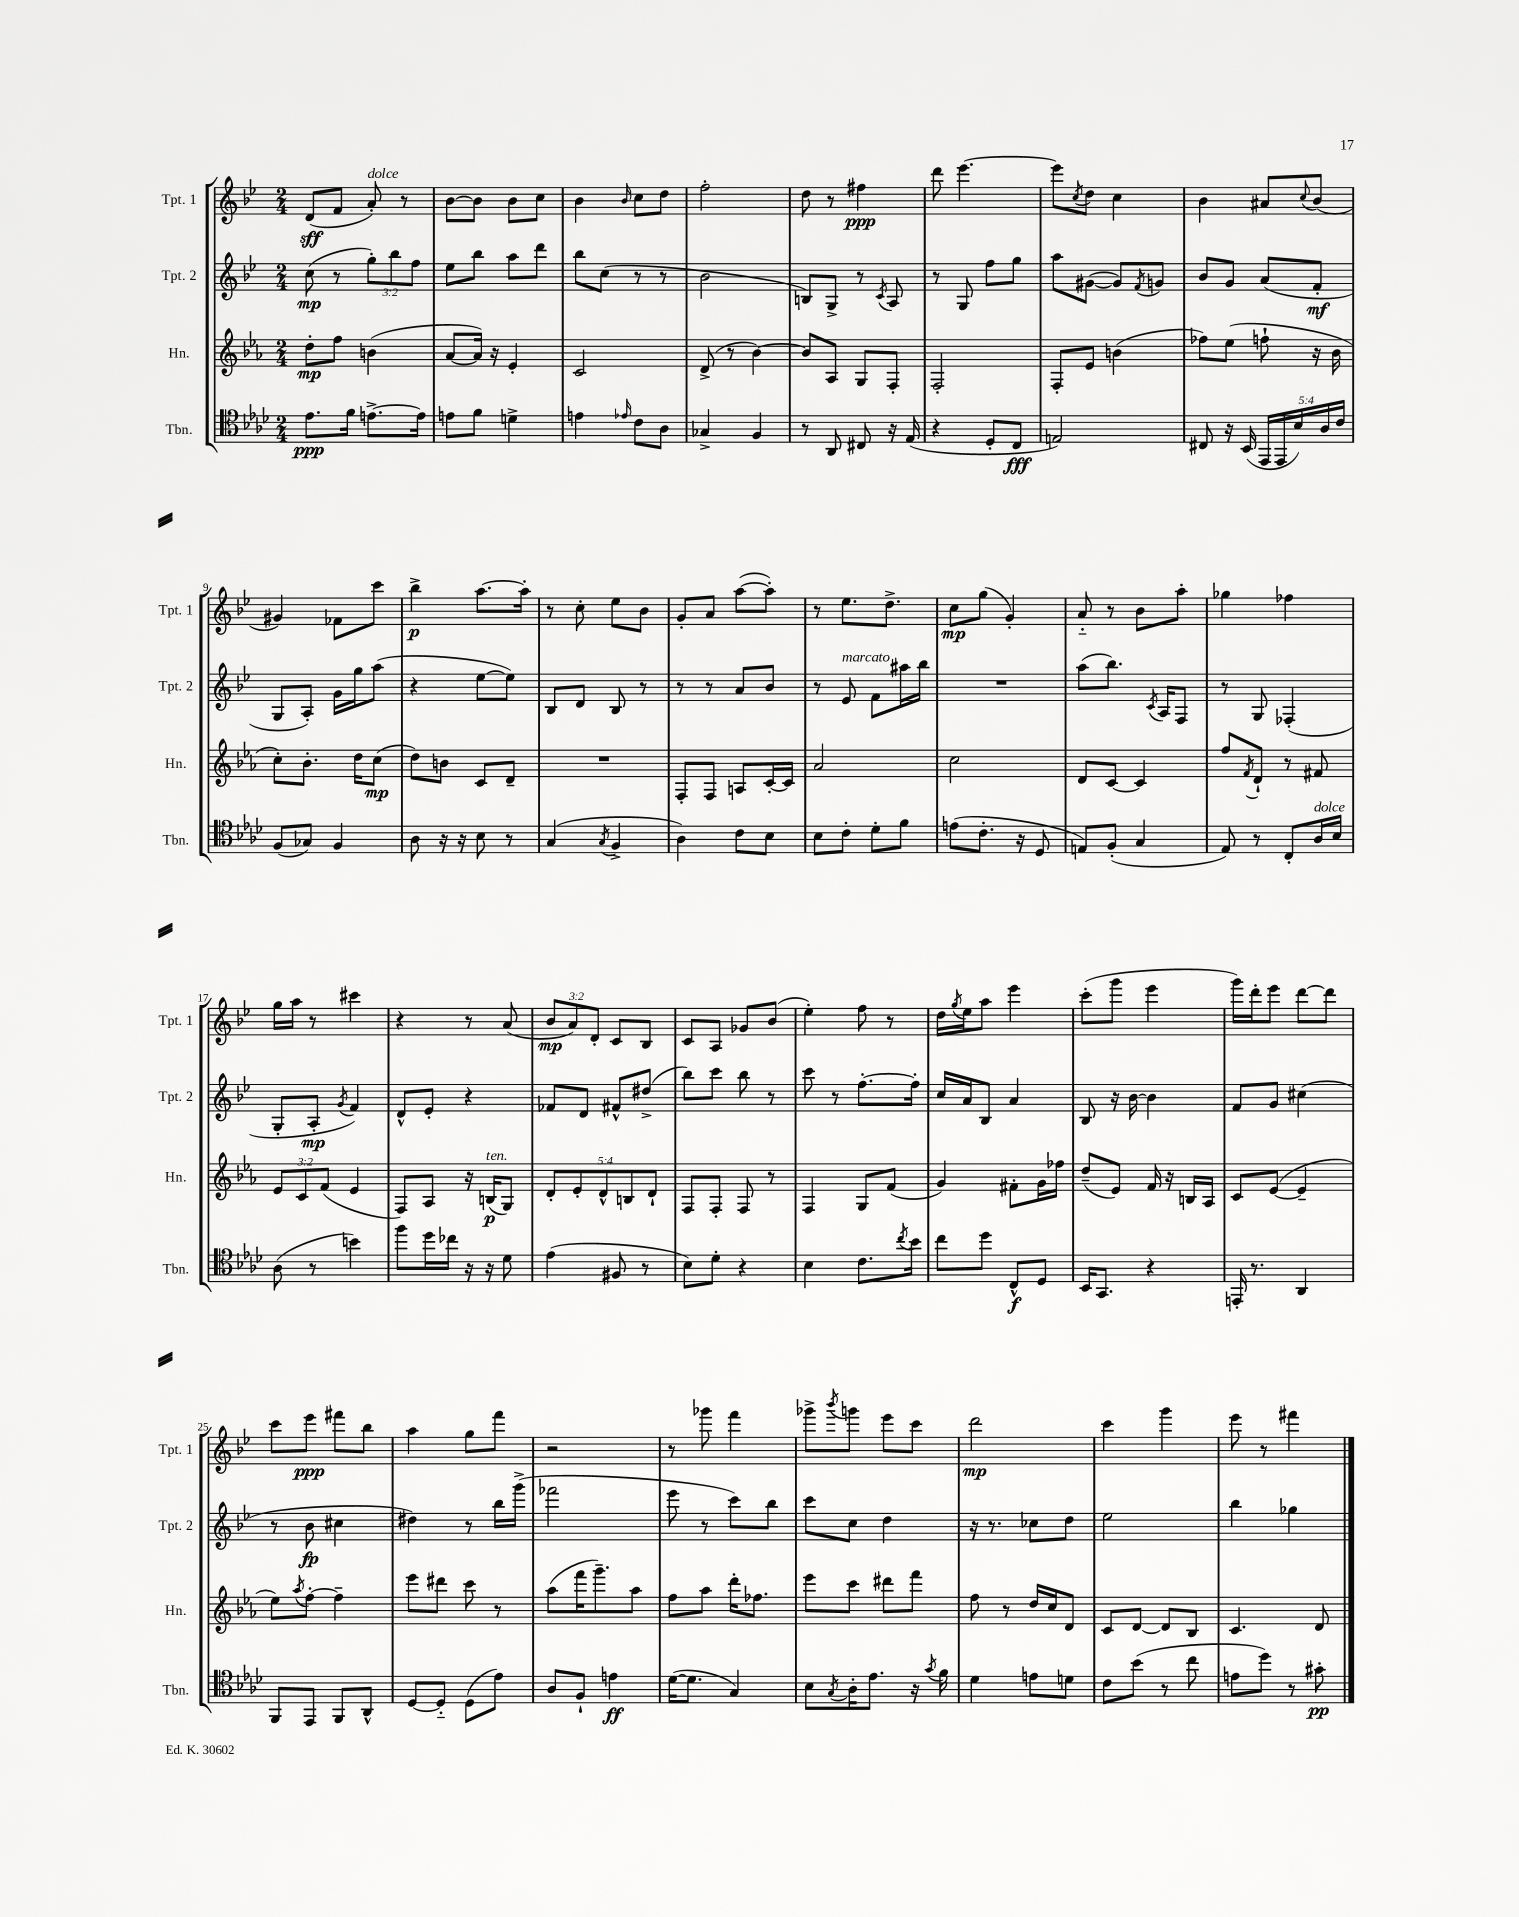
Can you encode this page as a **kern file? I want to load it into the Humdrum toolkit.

**kern	**kern	**kern	**kern
*staff4	*staff3	*staff2	*staff1
*clefC4	*clefG2	*clefG2	*clefG2
*k[b-e-a-d-]	*k[b-e-a-]	*k[b-e-]	*k[b-e-]
*M2/4	*M2/4	*M2/4	*M2/4
8.e-	8dd'	(8cc	(8d
.	8ff	8r	8f
16f	.	.	.
[8.e^	(4b	12gg')	8a')
.	.	12bb-	.
.	.	.	8r
.	.	12ff	.
16e]	.	.	.
=	=	=	=
8e	[8a-	8ee-	[8b-
8f	16a-])	8bb-	8b-]
.	16r	.	.
4d^	4e-'	8aa	8b-
.	.	8ddd	8cc
=	=	=	=
4e	2c	8bb-	4b-
.	.	(8cc	.
16qqe-	.	.	16qqb-
8c	.	8r	8cc
8A-	.	8r	8dd
=	=	=	=
4G-^	(8d^	2b-	2ff'
.	8r	.	.
4F	[4b-)	.	.
=	=	=	=
8r	8b-]	8B)	8dd
8AA-	8A-	8G^	8r
8C#	8G	8r	4ff#
.	.	8qc	.
16r	8F'	8A	.
(16E-	.	.	.
=	=	=	=
4r	2F'	8r	8ddd
.	.	8G	[4.eee-
8D-'	.	8ff	.
8C	.	8gg	.
=	=	=	=
2E)	8F'	8aa	8eee-]
.	.	.	8qcc
.	8e-	([8g#	8dd
.	(4b	8g#])	4cc
.	.	8qf	.
.	.	8g	.
=	=	=	=
8C#	8ff-)	8b-	4b-
16r	(8ee-	8g	.
(16BB-	.	.	.
20EE-	8ff`	(8a	8a#
20EE-	.	.	.
20B-)	.	.	.
.	.	.	8qqcc
.	16r	8f'	(8b-
20A-	.	.	.
.	16b-	.	.
20c	.	.	.
=	=	=	=
(8F	8cc')	8G	4g#)
8G-)	8.b-'	8A')	.
4F	.	16g	8f-
.	16dd	16gg	.
.	(8cc	(8aa	8ccc
=	=	=	=
8A-	8dd)	4r	4bb-^
16r	8b	.	.
16r	.	.	.
8B-	8c	[8ee-	[8.aa
8r	8d~	8ee-])	.
.	.	.	16aa']
=	=	=	=
(4G	2r	8B-	8r
.	.	8d	8cc'
8qG	.	.	.
4F^	.	8B-	8ee-
.	.	8r	8b-
=	=	=	=
4A-)	8F'	8r	8g'
.	8F	8r	8a
8c	8A	8a	([8aa
8B-	[16c'	8b-	8aa'])
.	16c]	.	.
=	=	=	=
8B-	2a-	8r	8r
8c'	.	8e-	8.ee-
8d-'	.	8f	.
.	.	.	8.dd^
8f	.	16aa#	.
.	.	16bb-	.
=	=	=	=
(8e	2cc	2r	8cc
8.c'	.	.	(8gg
.	.	.	4g')
16r	.	.	.
8D-	.	.	.
=	=	=	=
8E)	8d	(8aa	8a'~
(8F'	[8c	8.bb-)	8r
4G	4c]	.	8b-
.	.	8qc	.
.	.	16A	.
.	.	8F	8aa'
=	=	=	=
8E-)	8ff	8r	4gg-
.	8qf	.	.
8r	8d`	8G	.
8C'	8r	(4F-'	4ff-
16A-	8f#	.	.
16B-	.	.	.
=	=	=	=
(8A-	12e-	8G'	16gg
.	.	.	16aa
.	12c	.	.
8r	.	8A'	8r
.	(12f	.	.
.	.	8qg	.
4b)	4e-	4f)	4ccc#
=	=	=	=
8ff	8F)	8d^^	4r
16dd-	8A-	8e-'	.
16cc-	.	.	.
16r	16r	4r	8r
16r	(16B	.	.
8d-	8G)	.	(8a
=	=	=	=
(4e-	10d'	8f-	12b-
.	.	.	12a)
.	10e-'	.	.
.	.	8d	.
.	.	.	12d'
.	10d^^	.	.
8F#	.	8f#^^	8c
.	10B	.	.
8r	.	(8dd#^	8B-
.	10d`	.	.
=	=	=	=
8B-)	8F	8bb-)	8c
8d-'	8F'	8ccc	8A
4r	8F	8bb-	8g-
.	8r	8r	(8b-
=	=	=	=
4B-	4F	8ccc	4ee-')
.	.	8r	.
8.c	8G	[8.ff'	8ff
.	(8f	.	8r
8qcc	.	.	.
16b-	.	16ff']	.
=	=	=	=
8cc	4g)	16cc	16dd
.	.	.	8qgg
.	.	16a	16ee-
8dd-	.	8B-	8aa
8C^^	8f#'	4a	4eee-
8D-	16g	.	.
.	16ff-	.	.
=	=	=	=
16BB-	(8dd~	8B-	(8ccc'
8.GG	.	.	.
.	8e-)	16r	8ggg
.	.	[16b-	.
4r	16f	4b-]	4eee-
.	16r	.	.
.	16B	.	.
.	16A-	.	.
=	=	=	=
16EE'	8c	8f	16ggg)
8.r	.	.	16ddd'
.	([8e-	8g	8eee-
4AA-	4e-~]	(4cc#	[8ddd
.	.	.	8ddd]
=	=	=	=
8FF	8ee-)	8r	8ccc
.	8qaa-	.	.
8EE-	[8ff'	8b-	8eee-
8FF	4ff~]	4cc#	8fff#
8AA-^^	.	.	8bb-
=	=	=	=
[8D-	8eee-	4dd#)	4aa
8D-'~]	8ddd#	.	.
(8D-	8ccc	8r	8gg
8e-)	8r	16bb-	8fff
.	.	(16ggg^	.
=	=	=	=
8A-	(8aa-	2fff-	2r
8F`	16fff	.	.
.	8.ggg~)	.	.
4e	.	.	.
.	8aa-	.	.
=	=	=	=
([16d-	8ff	8eee-	8r
8.d-]	.	.	.
.	8aa-	8r	8ggg-
4G)	16ddd'	8ccc)	4fff
.	8.ff-	.	.
.	.	8bb-	.
=	=	=	=
8B-	8eee-	8ccc	8ggg-^
8qG	.	.	8qbbb-
16A-'	8ccc	8cc	8ggg
8.e-	.	.	.
.	8ddd#	4dd	8eee-
16r	8fff	.	8ccc
8qg	.	.	.
16f	.	.	.
=	=	=	=
4d-	8ff	16r	2ddd
.	.	8.r	.
.	8r	.	.
8e	16dd	8cc-	.
.	16cc	.	.
8d	8d	8dd	.
=	=	=	=
8c	8c	2ee-	4ccc
(8b-	[8d	.	.
8r	8d]	.	4ggg
8cc	8B-	.	.
=	=	=	=
8e	4.c	4bb-	8eee-
8dd-)	.	.	8r
8r	.	4gg-	4fff#
8g#'	8d	.	.
==	==	==	==
*-	*-	*-	*-
